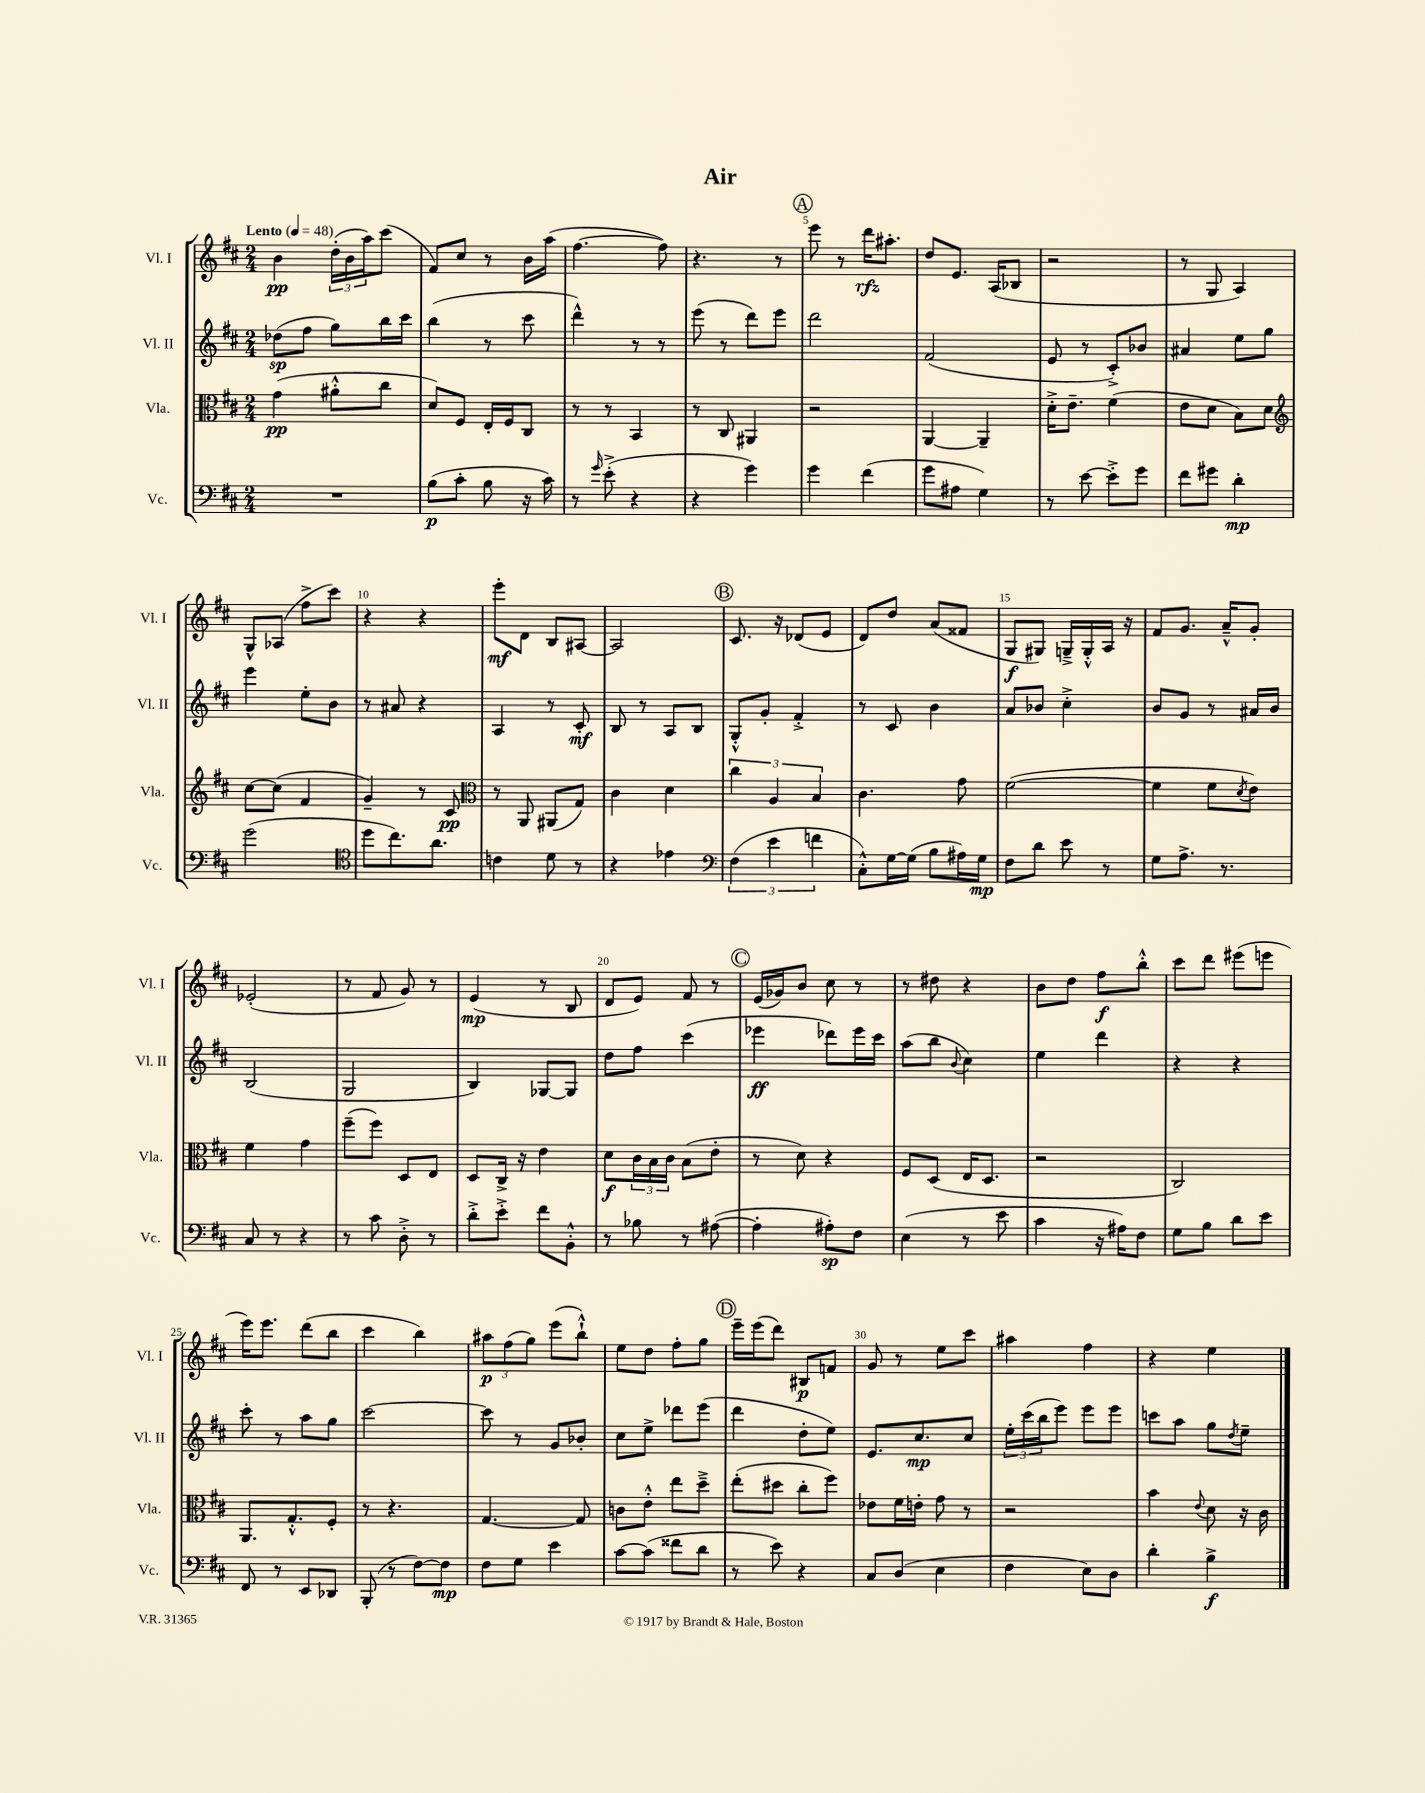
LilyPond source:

\header { title = "Air" }
<<
\new StaffGroup <<
\new Staff = "s0" \with { instrumentName = "Vl. I" shortInstrumentName = "Vl. I" } {
    \clef treble \key d \major \numericTimeSignature \time 2/4 \tempo "Lento" 4 = 48
    b'4\pp \tuplet 3/2 { d''16-.( b'16 a''16) } cis'''8( |
    fis'8) cis''8 r8 b'16 a''16( |
    fis''4.~ fis''8) |
    r4. r8 |
    \mark \markup { \circle "A" } e'''8 r8 d'''16\rfz ais''8.-. |
    d''8 e'8. a16( bes8 |
    r2 |
    r8 g8 a4) |
    g8-^ aes8( fis''8-> cis'''8) |
    r4 r4 |
    e'''8-.\mf d'8 b8 ais8~ |
    ais2 |
    \mark \markup { \circle "B" } cis'8. r16 des'8( e'8 |
    d'8) d''8 a'8( fisis'8 |
    g8\f gis8) g16---> g16-.-^ a16 r16 |
    fis'8 g'8. a'16---^ g'8-. |
    ees'2-.( |
    r8 fis'8 g'8) r8 |
    e'4\mp( r8 b8 |
    d'8 e'8) fis'8 r8 |
    \mark \markup { \circle "C" } e'16( ges'16) b'8 cis''8 r8 |
    r8 dis''8 r4 |
    b'8 d''8 fis''8\f b''8-.-^ |
    cis'''8 d'''8 eis'''8( e'''8 |
    e'''16) e'''8. d'''8( b''8 |
    cis'''4 b''4) |
    \tuplet 3/2 { ais''8\p fis''8( g''8) } e'''8( b''8-!-^) |
    e''8 d''8 fis''8-. g''8 |
    \mark \markup { \circle "D" } e'''16-- e'''16( d'''8) bis8\p f'8 |
    g'8 r8 e''8 cis'''8 |
    ais''4 fis''4 |
    r4 e''4 \bar "|." |
}
\new Staff = "s1" \with { instrumentName = "Vl. II" shortInstrumentName = "Vl. II" } {
    \clef treble \key d \major \numericTimeSignature \time 2/4
    des''8\sp( fis''8 g''8) b''16 cis'''16 |
    b''4( r8 cis'''8 |
    d'''4-^) r8 r8 |
    e'''8( r8 d'''8) e'''8 |
    \mark \markup { \circle "A" } d'''2 |
    fis'2( |
    e'8 r8 cis'8-.->) bes'8 |
    ais'4 e''8 g''8 |
    e'''4 e''8-. b'8 |
    r8 ais'8 r4 |
    a4 r8 cis'8-.\mf |
    b8 r8 a8 b8 |
    \mark \markup { \circle "B" } g8-.-^ g'8-. fis'4-.-> |
    r8 cis'8 b'4 |
    a'8 bes'8 cis''4-.-> |
    b'8 g'8 r8 ais'16 b'16 |
    b2( |
    g2 |
    b4) ges8~ ges8 |
    d''8 fis''8 cis'''4( |
    \mark \markup { \circle "C" } ees'''4\ff des'''8) ees'''16 cis'''16 |
    a''8( b''8 \appoggiatura { b'8 } cis''4) |
    e''4 d'''4 |
    r4 r4 |
    cis'''8-. r8 a''8 g''8 |
    cis'''2~ |
    cis'''8 r8 g'8 bes'8-. |
    cis''8 e''8-> des'''8 e'''8( |
    \mark \markup { \circle "D" } d'''4 d''8-. e''8) |
    e'8. cis''8.\mp cis''8 |
    \tuplet 3/2 { e''16-. cis'''16( b''16 } e'''8) e'''8 e'''8 |
    c'''8 a''8 g''8 \acciaccatura { d''8 } e''8-- \bar "|." |
}
\new Staff = "s2" \with { instrumentName = "Vla." shortInstrumentName = "Vla." } {
    \clef alto \key d \major \numericTimeSignature \time 2/4
    g'4\pp( ais'8-.-^ cis''8 |
    d'8) fis8 e16-. fis16 cis8 |
    r8 r8 b,4 |
    r8 cis8 ais,4 |
    \mark \markup { \circle "A" } r2 |
    a,4~ a,4-- |
    d'16-.-> e'8.-- fis'4( |
    e'8 d'8 b8) d'8 |
    \clef treble cis''8~ cis''8( fis'4 |
    g'4--) r8 cis'8\pp |
    \clef alto r8 a,8 ais,8( g8) |
    cis'4 d'4 |
    \mark \markup { \circle "B" } \tuplet 3/2 { cis''4 a4 b4 } |
    cis'4. g'8 |
    fis'2~( |
    fis'4 fis'8 \acciaccatura { d'8 } e'8) |
    fis'4 g'4 |
    fis''8--( fis''8) d8 e8 |
    d8 cis16-> r16 e'4 |
    d'8\f \tuplet 3/2 { cis'16 b16 cis'16 } b8( e'8-. |
    \mark \markup { \circle "C" } r8 d'8) r4 |
    fis8 d8( e16 d8. |
    r2 |
    cis2) |
    a,8. g8.-.-^ fis8-. |
    r8 r4. |
    g4.~ g8 |
    c'8 e'8-.-^ e''8 d''8---> |
    \mark \markup { \circle "D" } e''8-.( dis''8 cis''8-. fis''8) |
    ees'8 fis'16 e'16-. g'8 r8 |
    r2 |
    b'4 \appoggiatura { e'8 } d'8 r16 cis'16 \bar "|." |
}
\new Staff = "s3" \with { instrumentName = "Vc." shortInstrumentName = "Vc." } {
    \clef bass \key d \major \numericTimeSignature \time 2/4
    R2 |
    b8\p( cis'8-. b8 r16 cis'16) |
    r8 \grace { g'16 } e'8-.->( r4 |
    r4 g'4) |
    \mark \markup { \circle "A" } g'4 fis'4( |
    g'8 ais8 g4) |
    r8 e'8~ e'8-.-> g'8 |
    fis'8 gis'8 d'4-.\mp |
    g'2( |
    \clef tenor d''8 cis''8.) a'8. |
    c'4 d'8 r8 |
    r4 ees'4 |
    \mark \markup { \circle "B" } \clef bass \tuplet 3/2 { fis4( e'4 f'4 } |
    cis8-.-^) g16~ g16( b8 ais16) g16\mp |
    fis8 d'8 e'8 r8 |
    g8 a8.-> r8. |
    cis8 r8 r4 |
    r8 cis'8 d8-.-> r8 |
    d'8-.-> e'8-.-> fis'8 b,8-.-^ |
    r8 bes8 r8 ais8~( |
    \mark \markup { \circle "C" } ais4-. ais8-.\sp) fis8 |
    e4( r8 e'8 |
    cis'4 r16 ais16) fis8 |
    g8 b8 d'8 e'8 |
    fis,8 r8 e,8 des,8 |
    b,,8-.( r8 fis8~) fis8\mp |
    fis8 g8 e'4 |
    cis'8~ cis'8( fisis'8 d'8 |
    \mark \markup { \circle "D" } r8 e'8) r4 |
    cis8 d8( e4 |
    fis4 e8) d8 |
    d'4-. b4->\f \bar "|." |
}
>>
>>
\layout { \context { \Score \override BarNumber.break-visibility = ##(#f #t #t) barNumberVisibility = #(every-nth-bar-number-visible 5) } }
